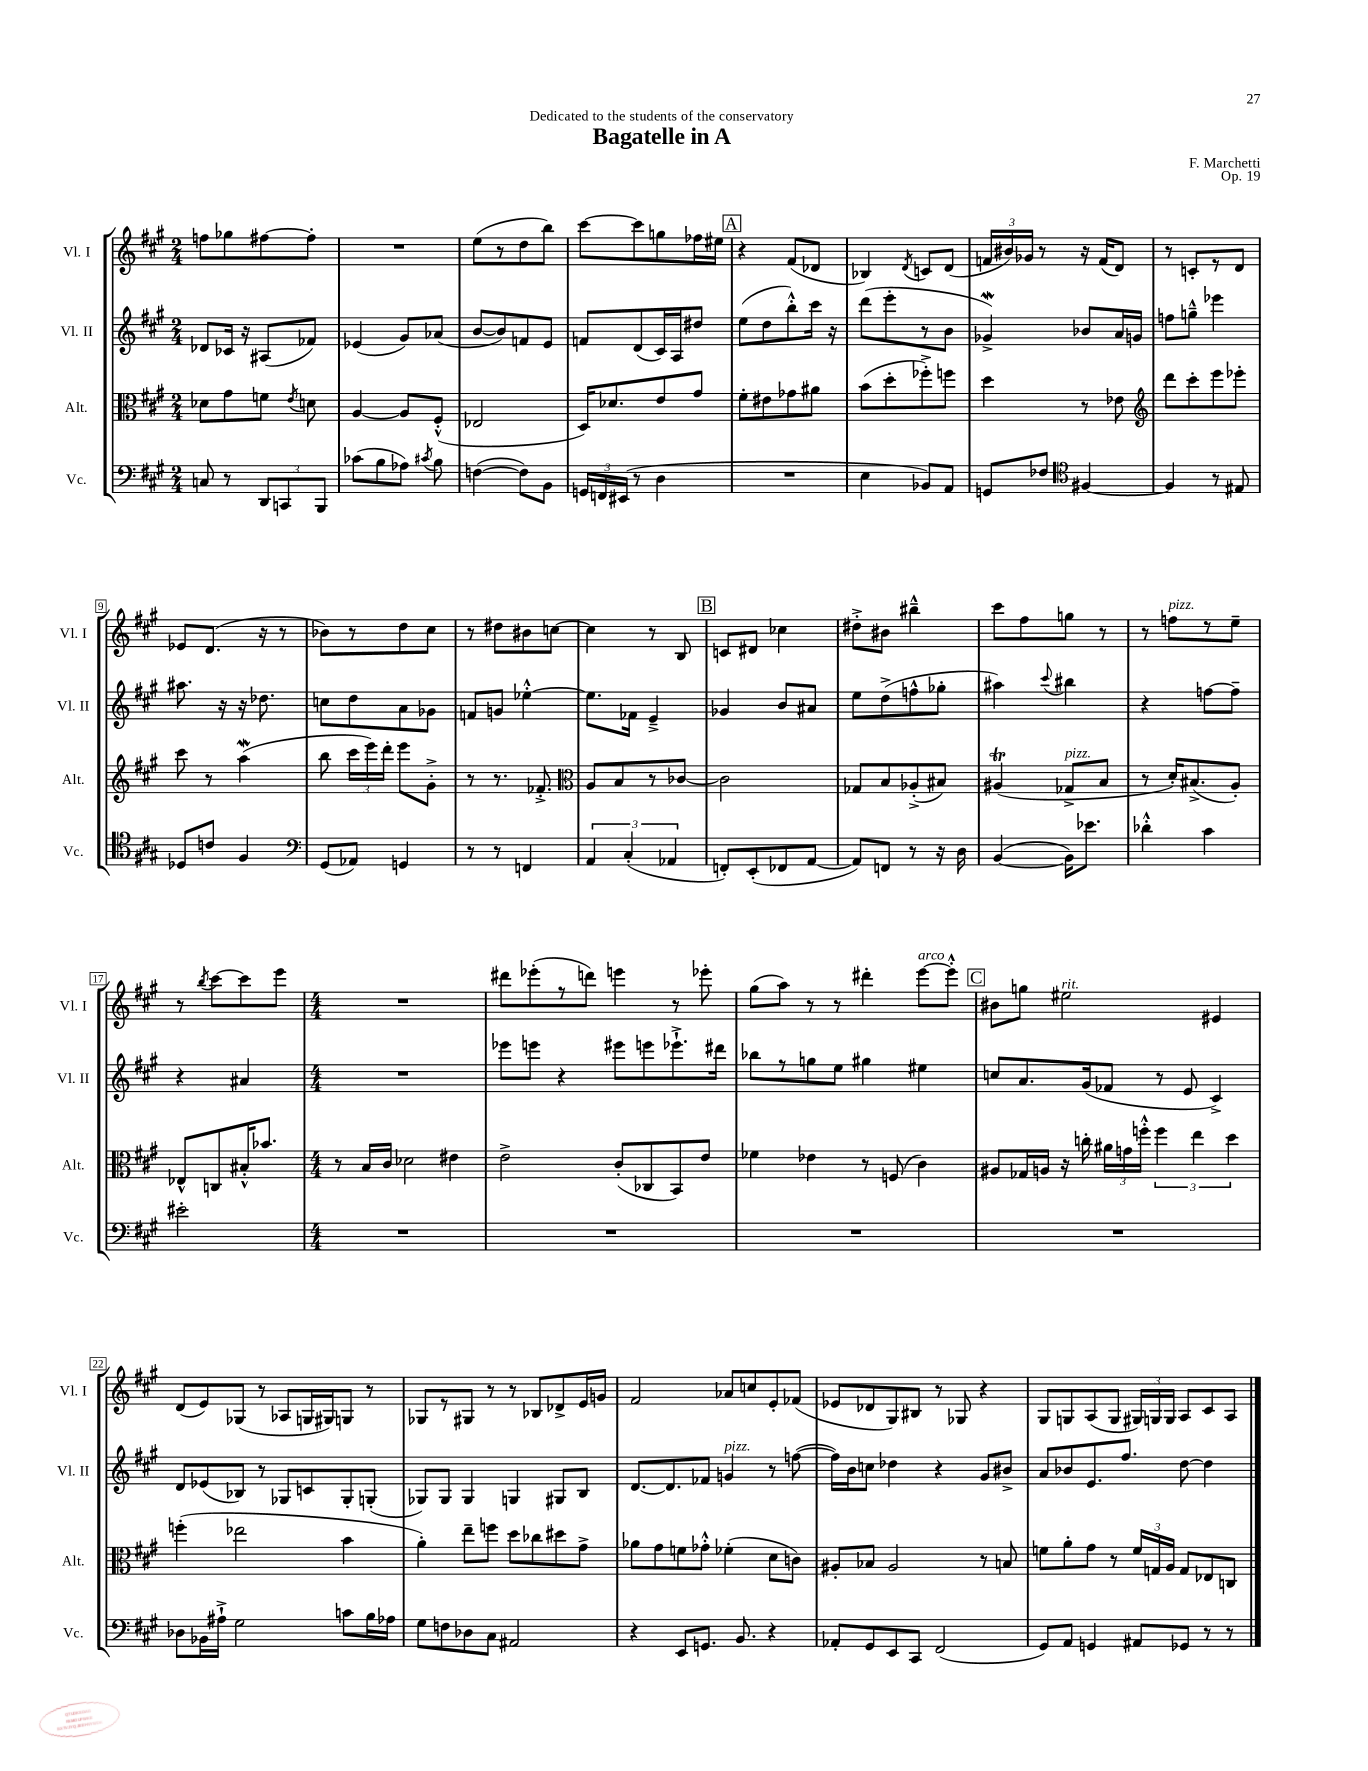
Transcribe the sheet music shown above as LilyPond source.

\header { title = "Bagatelle in A" composer = "F. Marchetti" dedication = "Dedicated to the students of the conservatory" opus = "Op. 19" }
<<
\new StaffGroup <<
\new Staff = "s0" \with { instrumentName = "Vl. I" shortInstrumentName = "Vl. I" } {
    \clef treble \key a \major \numericTimeSignature \time 2/4
    \autoBeamOff f''8[ ges''8 fis''8~ fis''8]-. |
    R2 |
    e''8[( r8 d''8 b''8]) |
    cis'''8[~ cis'''8 g''8 fes''16 eis''16] |
    \mark \markup { \box "A" } r4 fis'8[( des'8] |
    bes4) \acciaccatura { d'8 } c'8[ d'8]( |
    \tuplet 3/2 { f'16[ bis'16) ges'16] } r8 r16 f'16[( d'8]) |
    r8 c'8[-. r8 d'8] |
    ees'8[ d'8.]( r16 r8 |
    bes'8[) r8 d''8 cis''8] |
    r8 dis''8[ bis'8 c''8]~ |
    c''4 r8 b8 |
    \mark \markup { \box "B" } c'8[ dis'8] ces''4 |
    dis''8[-.-> bis'8] bis''4---^ |
    cis'''8[ fis''8 g''8] r8 |
    r8 f''8[^\markup { \italic "pizz." } r8 e''8]-- |
    r8 \acciaccatura { b''8 } cis'''8[~ cis'''8 e'''8] |
    \numericTimeSignature \time 4/4 R1 |
    dis'''8[ ees'''8-.( r8 d'''8]) e'''4 r8 ees'''8-. |
    gis''8[( a''8]) r8 r8 dis'''4-. e'''8[~^\markup { \italic "arco" } e'''8]-.-^ |
    \mark \markup { \box "C" } bis'8[ g''8] eis''2^\markup { \italic "rit." } eis'4 |
    d'8[( e'8) ges8]( r8 aes8[ g16 gis16) g8] r8 |
    ges8[ r8 gis8] r8 r8 bes8[ des'8-> e'16 g'16] |
    fis'2 aes'8[ c''8 e'8-. fes'8]( |
    ees'8[ des'8 gis8) bis8] r8 ges8 r4 |
    gis8[ g8 a8( g8] \tuplet 3/2 { gis16[) g16 g16] } a8[ cis'8 a8] \bar "|." |
}
\new Staff = "s1" \with { instrumentName = "Vl. II" shortInstrumentName = "Vl. II" } {
    \clef treble \key a \major \numericTimeSignature \time 2/4
    \autoBeamOff des'8[ ces'16] r16 ais8[( fes'8]) |
    ees'4( gis'8[) aes'8]( |
    b'8[~ b'8) f'8 e'8] |
    f'8[ d'8( cis'16) a16 dis''8] |
    \mark \markup { \box "A" } e''8[( d''8 b''8-.-^) cis'''16] r16 |
    d'''8[( e'''8-. r8 b'8] |
    ges'4->\mordent) bes'8[ a'16 g'16] |
    f''8[ g''8]---^ ees'''4 |
    ais''8. r16 r16 des''8. |
    c''8[ d''8 a'8 ges'8] |
    f'8[ g'8] ees''4~-.-^ |
    ees''8.[ fes'16] e'4---> |
    \mark \markup { \box "B" } ges'4 b'8[ ais'8] |
    e''8[ d''8->( f''8-^ ges''8]-. |
    ais''4) \appoggiatura { cis'''8 } bis''4 |
    r4 f''8[~ f''8]-- |
    r4 ais'4 |
    \numericTimeSignature \time 4/4 R1 |
    ees'''8[ e'''8] r4 eis'''8[ e'''8 ees'''8.-!-> dis'''16] |
    bes''8[ r8 g''8 e''8] gis''4 eis''4 |
    \mark \markup { \box "C" } c''8[ a'8. gis'16( fes'8] r8 e'8 cis'4->) |
    d'8[ ees'8( bes8]) r8 ges8[ c'8 ges8-. g8]-.( |
    ges8[) ges8] ges4 g4 gis8[ b8] |
    d'8.[~ d'8. fes'8] g'4^\markup { \italic "pizz." } r8 f''8~( |
    f''16[) b'16 c''8] des''4 r4 gis'8[ bis'8]-> |
    a'8[ bes'8 e'8. fis''8.] d''8~ d''4 \bar "|." |
}
\new Staff = "s2" \with { instrumentName = "Alt." shortInstrumentName = "Alt." } {
    \clef alto \key a \major \numericTimeSignature \time 2/4
    \autoBeamOff des'8[ gis'8 f'8] \acciaccatura { e'8 } d'8 |
    a4~ a8[ fis8]-.-^( |
    ees2 |
    d16[) des'8. e'8 gis'8] |
    \mark \markup { \box "A" } fis'8[-. eis'8 ges'8 ais'8] |
    b'8[( d''8-. fes''8-.->) f''8] |
    d''4 r8 ees'8 |
    \clef treble d'''8[ cis'''8-. e'''8 ees'''8]-. |
    cis'''8 r8 a''4\mordent( |
    b''8 \tuplet 3/2 { cis'''16[ e'''16) d'''16]-. } e'''8[ gis'8]-.-> |
    r8 r8. fes'8.-.-> |
    \clef alto a8[ b8 r8 ces'8]~ |
    \mark \markup { \box "B" } ces'2 |
    ges8[ b8 aes8-.->( bis8]) |
    ais4\trill( ges8[->^\markup { \italic "pizz." } b8] |
    r8 d'16[-.) bis8.->( a8]-.) |
    ees8[-^ c8 bis16-.-^ bes'8.] |
    \numericTimeSignature \time 4/4 r8 b16[ cis'16] des'2 eis'4 |
    e'2-> cis'8[-.( ces8 b,8) e'8] |
    fes'4 ees'4 r8 f8( cis'4) |
    \mark \markup { \box "C" } ais8[ ges16 a16] r16 c''16-. \tuplet 3/2 { ais'16[ g'16 f''16]-.-^ } \tuplet 3/2 { f''4 e''4 d''4 } |
    f''4-.( ees''2 b'4 |
    a'4-.) e''8[-- f''8] d''8[ ces''8 dis''8 gis'8]-> |
    aes'8[ gis'8 f'8 ges'8]-.-^ fes'4-.( d'8[ c'8]) |
    ais8[-. bes8] ais2 r8 b8 |
    f'8[ a'8-. gis'8] r8 \tuplet 3/2 { f'16[ g16 a16] } g8[ ees8 c8] \bar "|." |
}
\new Staff = "s3" \with { instrumentName = "Vc." shortInstrumentName = "Vc." } {
    \clef bass \key a \major \numericTimeSignature \time 2/4
    \autoBeamOff c8 r8 \tuplet 3/2 { d,8[ c,8 b,,8] } |
    ces'8[( b8 aes8]) \acciaccatura { cis'8 } b8 |
    f4~( f8[) b,8] |
    \tuplet 3/2 { g,16[ f,16 eis,16]( } r8 d4 |
    \mark \markup { \box "A" } R2 |
    e4 bes,8[) a,8] |
    g,8[ fes8] \clef tenor fis4~ |
    fis4 r8 eis8 |
    des8[ c'8] fis4 |
    \clef bass gis,8[( aes,8]) g,4 |
    r8 r8 f,4 |
    \tuplet 3/2 { a,4 cis4-.( aes,4 } |
    \mark \markup { \box "B" } f,8[-.) e,8-.( fes,8 a,8]~ |
    a,8[) f,8] r8 r16 d16 |
    b,4~( b,16[) ees'8.] |
    des'4-.-^ cis'4 |
    eis'2-. |
    \numericTimeSignature \time 4/4 R1 |
    R1 |
    R1 |
    \mark \markup { \box "C" } R1 |
    des8[ bes,16 ais16]-!-> gis2 c'8[ b16 aes16] |
    gis8[ f8 des8 cis8] ais,2 |
    r4 e,8[ g,8.] b,8. r4 |
    aes,8[-. gis,8 e,8 cis,8] fis,2( |
    gis,8[) a,8] g,4 ais,8[ ges,8] r8 r8 \bar "|." |
}
>>
>>
\layout { \context { \Score \override BarNumber.stencil = #(make-stencil-boxer 0.1 0.3 ly:text-interface::print) } }
